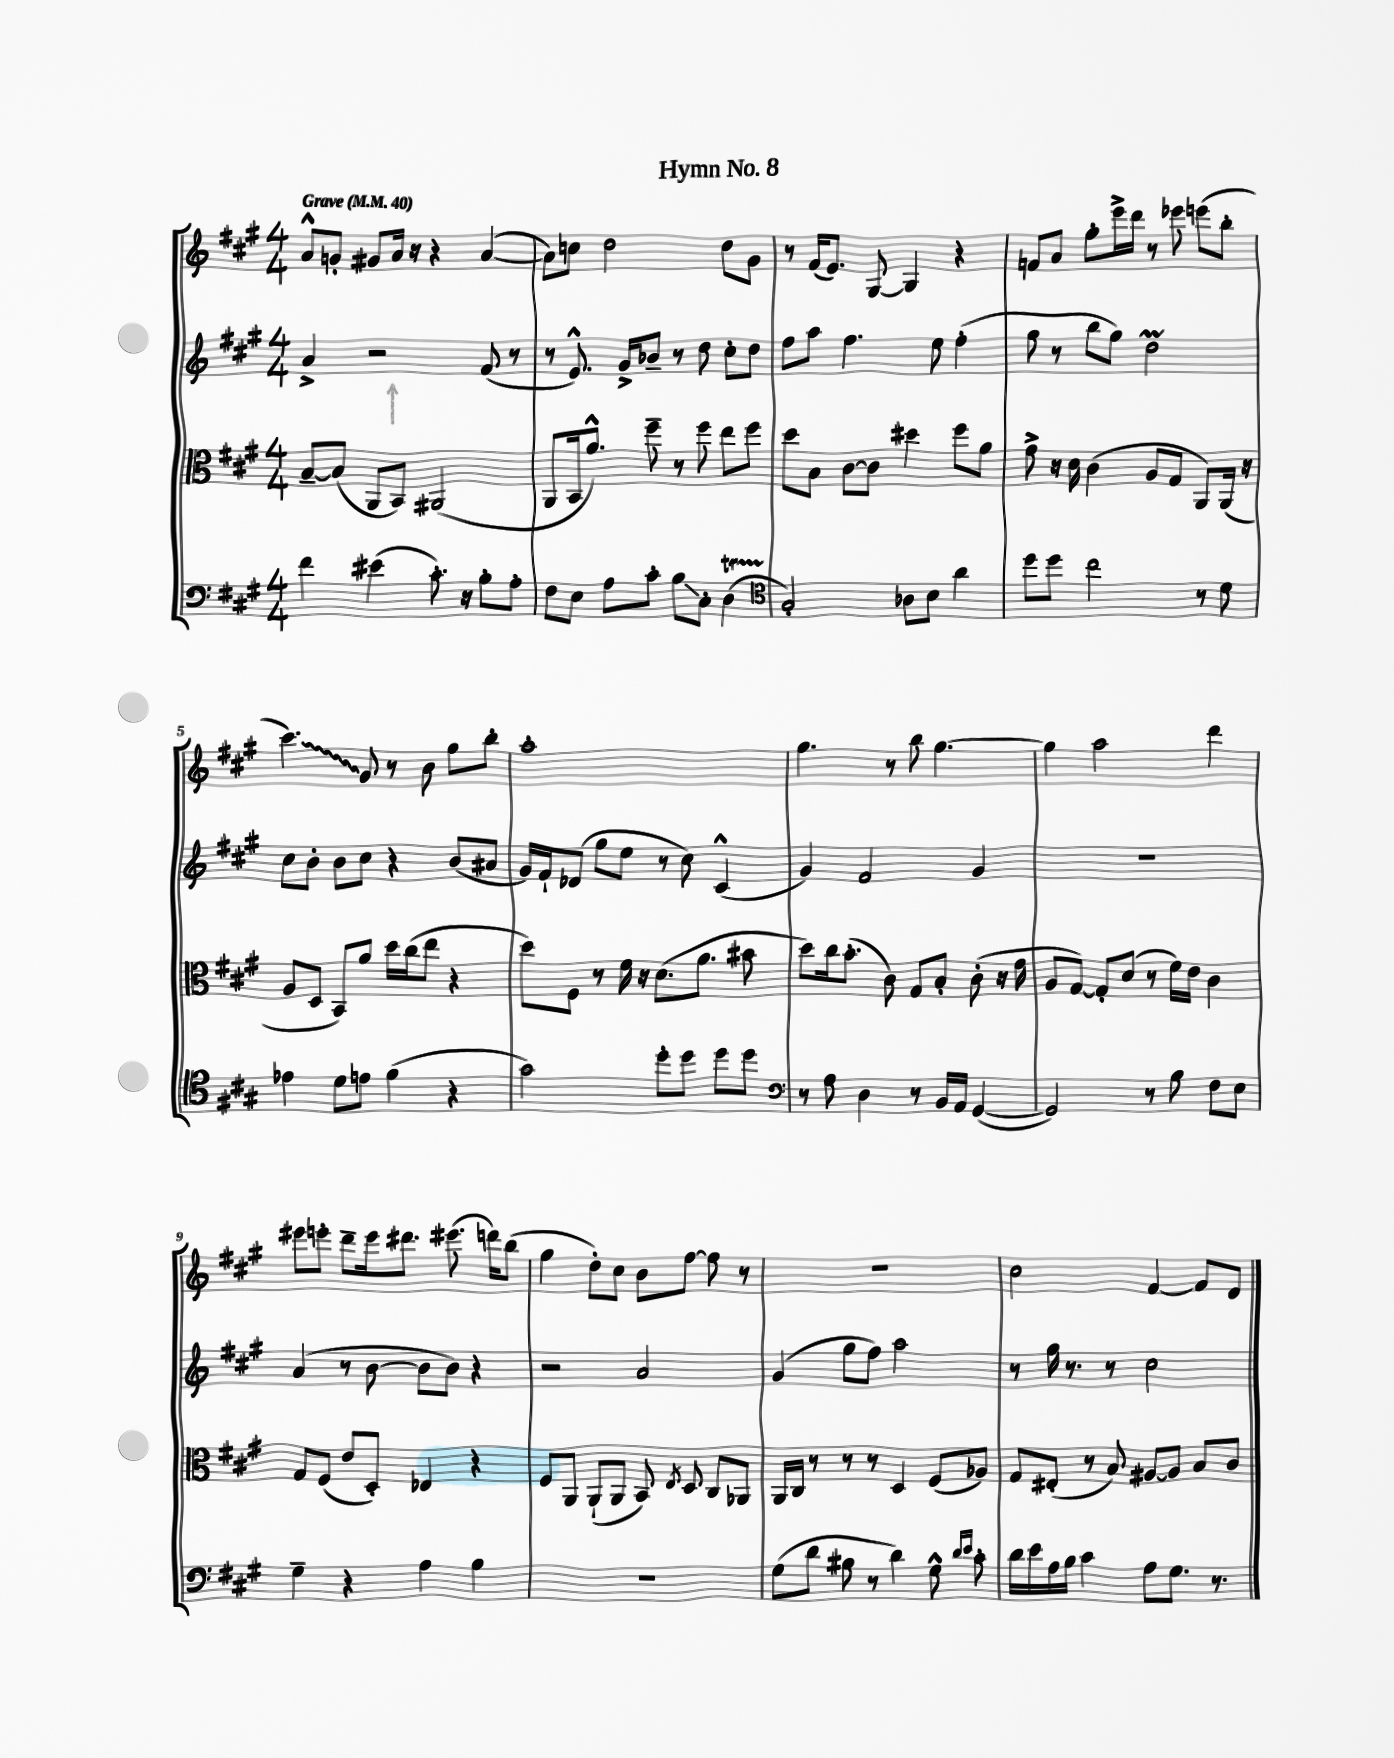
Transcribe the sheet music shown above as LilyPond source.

\header { title = "Hymn No. 8" }
<<
\new StaffGroup <<
\new Staff = "s0" {
    \clef treble \key a \major \numericTimeSignature \time 4/4 \tempo "Grave" 4 = 40
    \autoBeamOff a'8[-^ g'8]-. gis'8[ a'16] r16 r4 a'4~( |
    a'8[) c''8] d''2 d''8[ gis'8] |
    r8 fis'16[( e'8.]) gis8~ gis4 r4 |
    f'8[ a'8] gis''8[-. e'''16-> d'''16] r8 ees'''8 e'''8[( b''8]-. |
    \once \override Glissando.style = #'zigzag cis'''4.\glissando) gis'8 r8 b'8 gis''8[ b''8]-. |
    a''1-. |
    gis''4. r8 b''8 gis''4.~ |
    gis''4 a''2 d'''4 |
    eis'''8[ e'''8]-. d'''8[-- e'''16 dis'''8.] eis'''8.( d'''16[) b''8]( |
    gis''4 d''8[-.) cis''8] b'8[ fis''8]~ fis''8 r8 |
    r1 |
    cis''2 fis'4~ fis'8[ d'8] \bar "|." |
}
\new Staff = "s1" {
    \clef treble \key a \major \numericTimeSignature \time 4/4
    \autoBeamOff a'4-> r2 fis'8( r8 |
    r8 e'8.-^) gis'16[-> bes'8]-- r8 d''8 cis''8[-. d''8] |
    fis''8[ a''8] fis''4. e''8 fis''4-.( |
    gis''8 r8 b''8[ gis''8]) d''2\prall |
    cis''8[ b'8]-. b'8[ cis''8] r4 b'8[( ais'8] |
    gis'16[) fis'16-! des'8]( gis''8[ e''8] r8 cis''8) cis'4-^( |
    gis'4) fis'2 gis'4 |
    R1 |
    a'4( r8 b'8~ b'8[ b'8]) r4 |
    r2 a'2 |
    gis'4( gis''8[ fis''8]) a''2 |
    r8 gis''16 r8. r8 cis''2 \bar "|." |
}
\new Staff = "s2" {
    \clef alto \key a \major \numericTimeSignature \time 4/4
    \autoBeamOff b8[~-- b8]( a,8[ b,8]) ais,2( |
    a,8[ b,16 a'8.]-^) fis''8-- r8 fis''8 e''8[ fis''8] |
    d''8[ b8] cis'8[~ cis'8] dis''4 fis''8[ a'8] |
    gis'8-> r16 d'16 cis'4( a8[ gis8] a,8[) a,16]( r16 |
    a8[ d8] b,8[) a'8] d''16[ cis''16( e''8] r4 |
    d''8[) fis8] r8 fis'16 r16 d'8.[( a'8.] bis'8 |
    d''8[) cis''16 b'8.]-.( cis'8) gis8[ b8]-. cis'8-.( r16 gis'16 |
    a8[ gis8]~) gis8[-. d'8]( r8 fis'16[) e'16] cis'4 |
    gis8[ fis8]( e'8[ d8]-.) ees4 r4 |
    fis8[ a,8] a,8[-!( a,8] b,8) \acciaccatura { e8 } d8 cis8[ aes,8] |
    a,16[ cis16] r8 r8 r8 d4 fis8[( aes8]) |
    gis8[ eis8]-.( r8 b8) ais8[~ ais8] b8[ cis'8] \bar "|." |
}
\new Staff = "s3" {
    \clef bass \key a \major \numericTimeSignature \time 4/4
    \autoBeamOff fis'4 eis'4( cis'8.-.) r16 b8[-. a8]-. |
    fis8[ e8] a8[ cis'8]-. b8[\glissando cis8]-. d4\startTrillSpan( |
    \clef tenor gis2-.\stopTrillSpan) aes8[ b8] a'4 |
    d''8[ d''8] cis''2 r8 d'8 |
    ees'4 d'8[ e'8] fis'4( r4 |
    gis'2) d''8[-. d''8] d''8[ d''8] |
    \clef bass r8 a8 d4 r8 b,16[ a,16] gis,4~( |
    gis,2) r8 b8 fis8[ e8] |
    gis4-- r4 a4 b4 |
    R1 |
    gis8[( d'8] bis8 r8 d'4) gis8-^ \grace { d'16[ e'16] } cis'8-. |
    d'16[ e'16 a16 b16] cis'4 a8[ gis8.] r8. \bar "|." |
}
>>
>>
